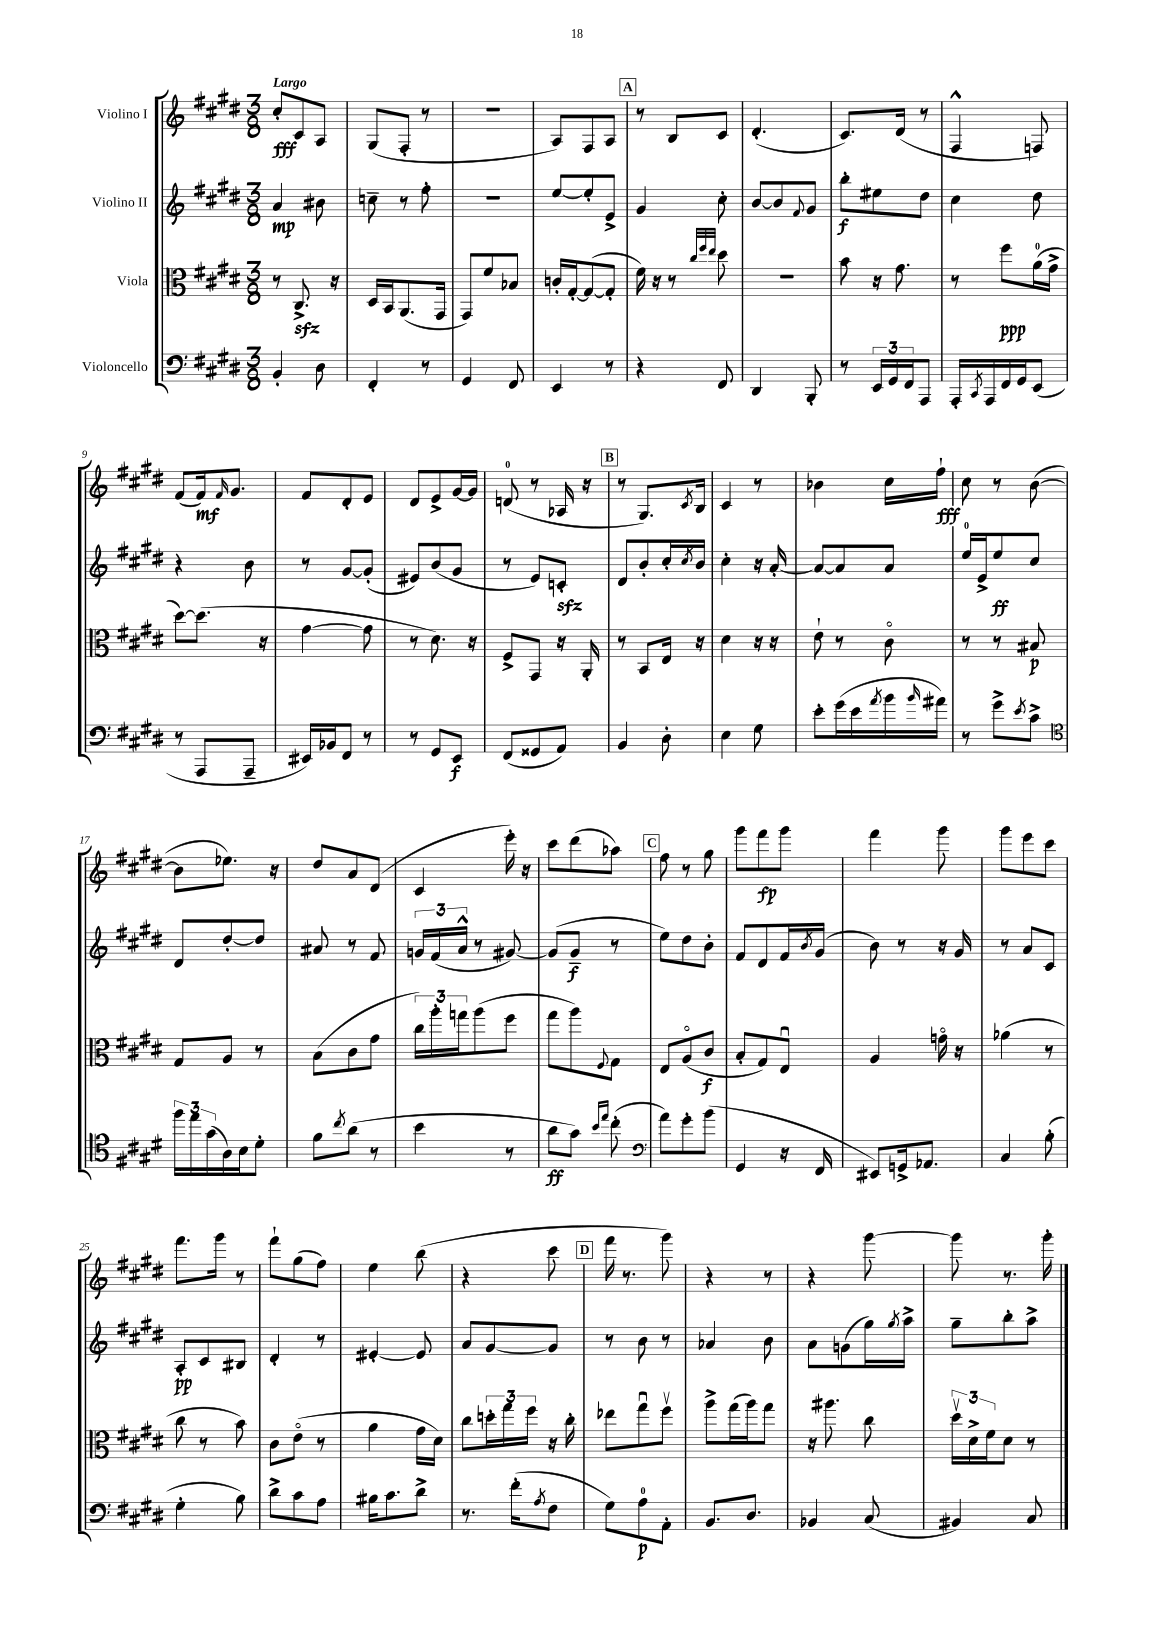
<<
\new StaffGroup <<
\new Staff = "s0" \with { instrumentName = "Violino I" } {
    \clef treble \key e \major \numericTimeSignature \time 3/8 \tempo "Largo"
    cis''8-.\fff cis'8 a8 |
    gis8( fis8-. r8 |
    R4. |
    a8) fis8 a8 |
    \mark \markup { \box "A" } r8 b8 cis'8 |
    dis'4.-.( |
    cis'8.) dis'16( r8 |
    fis4-^ f8) |
    fis'8( fis'16\mf) \grace { fis'16 } gis'8. |
    fis'8 dis'8-. e'8 |
    dis'8 e'8-> gis'16~ gis'16 |
    d'8-0( r8 aes16 r16 |
    \mark \markup { \box "B" } r8 gis8.) \acciaccatura { cis'8 } b16 |
    cis'4 r8 |
    bes'4 cis''16 fis''16-!\fff |
    cis''8 r8 b'8~( |
    b'8 ees''8.) r16 |
    dis''8 a'8 dis'8( |
    cis'4 e'''16-.) r16 |
    cis'''8 dis'''8( aes''8) |
    \mark \markup { \box "C" } fis''8 r8 gis''8 |
    gis'''8 fis'''8\fp gis'''8 |
    fis'''4 gis'''8 |
    gis'''8 e'''8 cis'''8 |
    fis'''8. gis'''16 r8 |
    fis'''8-! gis''8( fis''8) |
    e''4 b''8( |
    r4 cis'''8 |
    \mark \markup { \box "D" } fis'''16 r8. gis'''8) |
    r4 r8 |
    r4 gis'''8~ |
    gis'''8 r8. gis'''16-. \bar "|." |
}
\new Staff = "s1" \with { instrumentName = "Violino II" } {
    \clef treble \key e \major \numericTimeSignature \time 3/8
    a'4\mp bis'8 |
    c''8-- r8 fis''8-. |
    R4. |
    e''8~ e''8-. e'8-> |
    \mark \markup { \box "A" } gis'4 cis''8-. |
    b'8~ b'8 \appoggiatura { fis'8 } gis'8 |
    b''8-.\f eis''8 dis''8 |
    cis''4 dis''8 |
    r4 b'8 |
    r8 gis'8~ gis'8-.( |
    eis'8) b'8( gis'8 |
    r8 e'8) c'8-.\sfz |
    \mark \markup { \box "B" } dis'8 b'8-. cis''16-. \acciaccatura { cis''8 } b'16 |
    cis''4-. r16 a'16~-. |
    a'8~ a'8 a'8 |
    e''16-0 e'16-> e''8\ff cis''8 |
    dis'8 dis''8~-. dis''8 |
    ais'8 r8 fis'8 |
    \tuplet 3/2 { g'16 fis'16( a'16-^ } r8 gis'8~) |
    gis'8( gis'8--\f r8 |
    \mark \markup { \box "C" } e''8) dis''8 b'8-. |
    fis'8 dis'8 fis'16 \acciaccatura { b'8 } gis'16( |
    b'8) r8 r16 gis'16 |
    r8 a'8 cis'8 |
    a8-.\pp cis'8 bis8 |
    dis'4-. r8 |
    eis'4~-. eis'8 |
    a'8 gis'8~ gis'8 |
    \mark \markup { \box "D" } r8 b'8 r8 |
    aes'4 b'8 |
    a'8 g'8( gis''16) \acciaccatura { gis''8 } a''16-> |
    gis''8-- b''8-. a''8-> \bar "|." |
}
\new Staff = "s2" \with { instrumentName = "Viola" } {
    \clef alto \key e \major \numericTimeSignature \time 3/8
    r8 cis8.->\sfz r16 |
    dis16 b,16 a,8.( gis,16 |
    gis,8) fis'8 bes8 |
    c'16-. gis16~-. gis8~( gis8-. |
    \mark \markup { \box "A" } fis'16) r16 r8 \grace { cis''32 fis''32 e''32 } dis''8 |
    R4. |
    b'8 r16 gis'8. |
    r8 fis''8\ppp a'16-0( gis'16-> |
    dis''8~) dis''8.( r16 |
    gis'4~ gis'8 |
    r8 dis'8.) r16 |
    fis8-> gis,8 r16 a,16-. |
    \mark \markup { \box "B" } r8 b,8 e16 r16 |
    dis'4 r16 r16 |
    e'8-! r8 cis'8\flageolet |
    r8 r8 bis8\p |
    gis8 a8 r8 |
    b8( cis'8 gis'8 |
    \tuplet 3/2 { cis''16) a''16-. g''16 } a''8( fis''8 |
    gis''8 a''8) \appoggiatura { fis8 } gis8 |
    \mark \markup { \box "C" } e8 a8\flageolet( cis'8\f |
    b8-. gis8) e8\downbow |
    a4 g'16\flageolet r16 |
    aes'4( r8 |
    cis''8 r8 b'8) |
    cis'8 e'8\flageolet( r8 |
    a'4 gis'16 dis'16) |
    cis''8 \tuplet 3/2 { d''16-. gis''16 fis''16 } r16 cis''16-. |
    \mark \markup { \box "D" } ees''8 gis''8\downbow fis''8\upbow |
    a''8-> gis''16( a''16) gis''8 |
    r16 ais''8. cis''8 |
    \tuplet 3/2 { dis''16\upbow dis'16-> fis'16 } dis'8 r8 \bar "|." |
}
\new Staff = "s3" \with { instrumentName = "Violoncello" } {
    \clef bass \key e \major \numericTimeSignature \time 3/8
    b,4-. dis8 |
    fis,4-. r8 |
    gis,4 fis,8 |
    e,4 r8 |
    \mark \markup { \box "A" } r4 fis,8 |
    dis,4 b,,8-. |
    r8 \tuplet 3/2 { e,16 gis,16 fis,16 } a,,8 |
    a,,16-. \acciaccatura { cis,8 } a,,16 fis,16 gis,16 e,8( |
    r8 a,,8 a,,8-- |
    eis,16) bes,16 fis,8 r8 |
    r8 gis,8 e,8\f |
    fis,8( gisis,8 a,8) |
    \mark \markup { \box "B" } b,4 dis8-. |
    e4 gis8 |
    e'8-. gis'16( e'16 \acciaccatura { a'8 } b'16 \grace { b'16 } ais'16) |
    r8 gis'8-> \acciaccatura { e'8 } cis'8-> |
    \clef tenor \tuplet 3/2 { fis''16 e''16 gis'16( } a16) b16 dis'8-. |
    fis'8 \acciaccatura { cis''8 } a'8( r8 |
    b'4 r8 |
    a'8\ff gis'8) \grace { b'16 e''16 } cis''8-.( |
    \mark \markup { \box "C" } \clef bass a'8) gis'8-. b'8( |
    gis,4 r16 fis,16 |
    eis,8) g,16-> aes,8. |
    cis4 b8-.( |
    gis4-. b8) |
    dis'8-> cis'8 a8 |
    bis16 cis'8. dis'8-> |
    r8. fis'16-.( \acciaccatura { a8 } fis8 |
    \mark \markup { \box "D" } gis8) a8-0\p a,8-. |
    b,8. dis8. |
    bes,4 cis8( |
    bis,4) cis8 \bar "|." |
}
>>
>>
